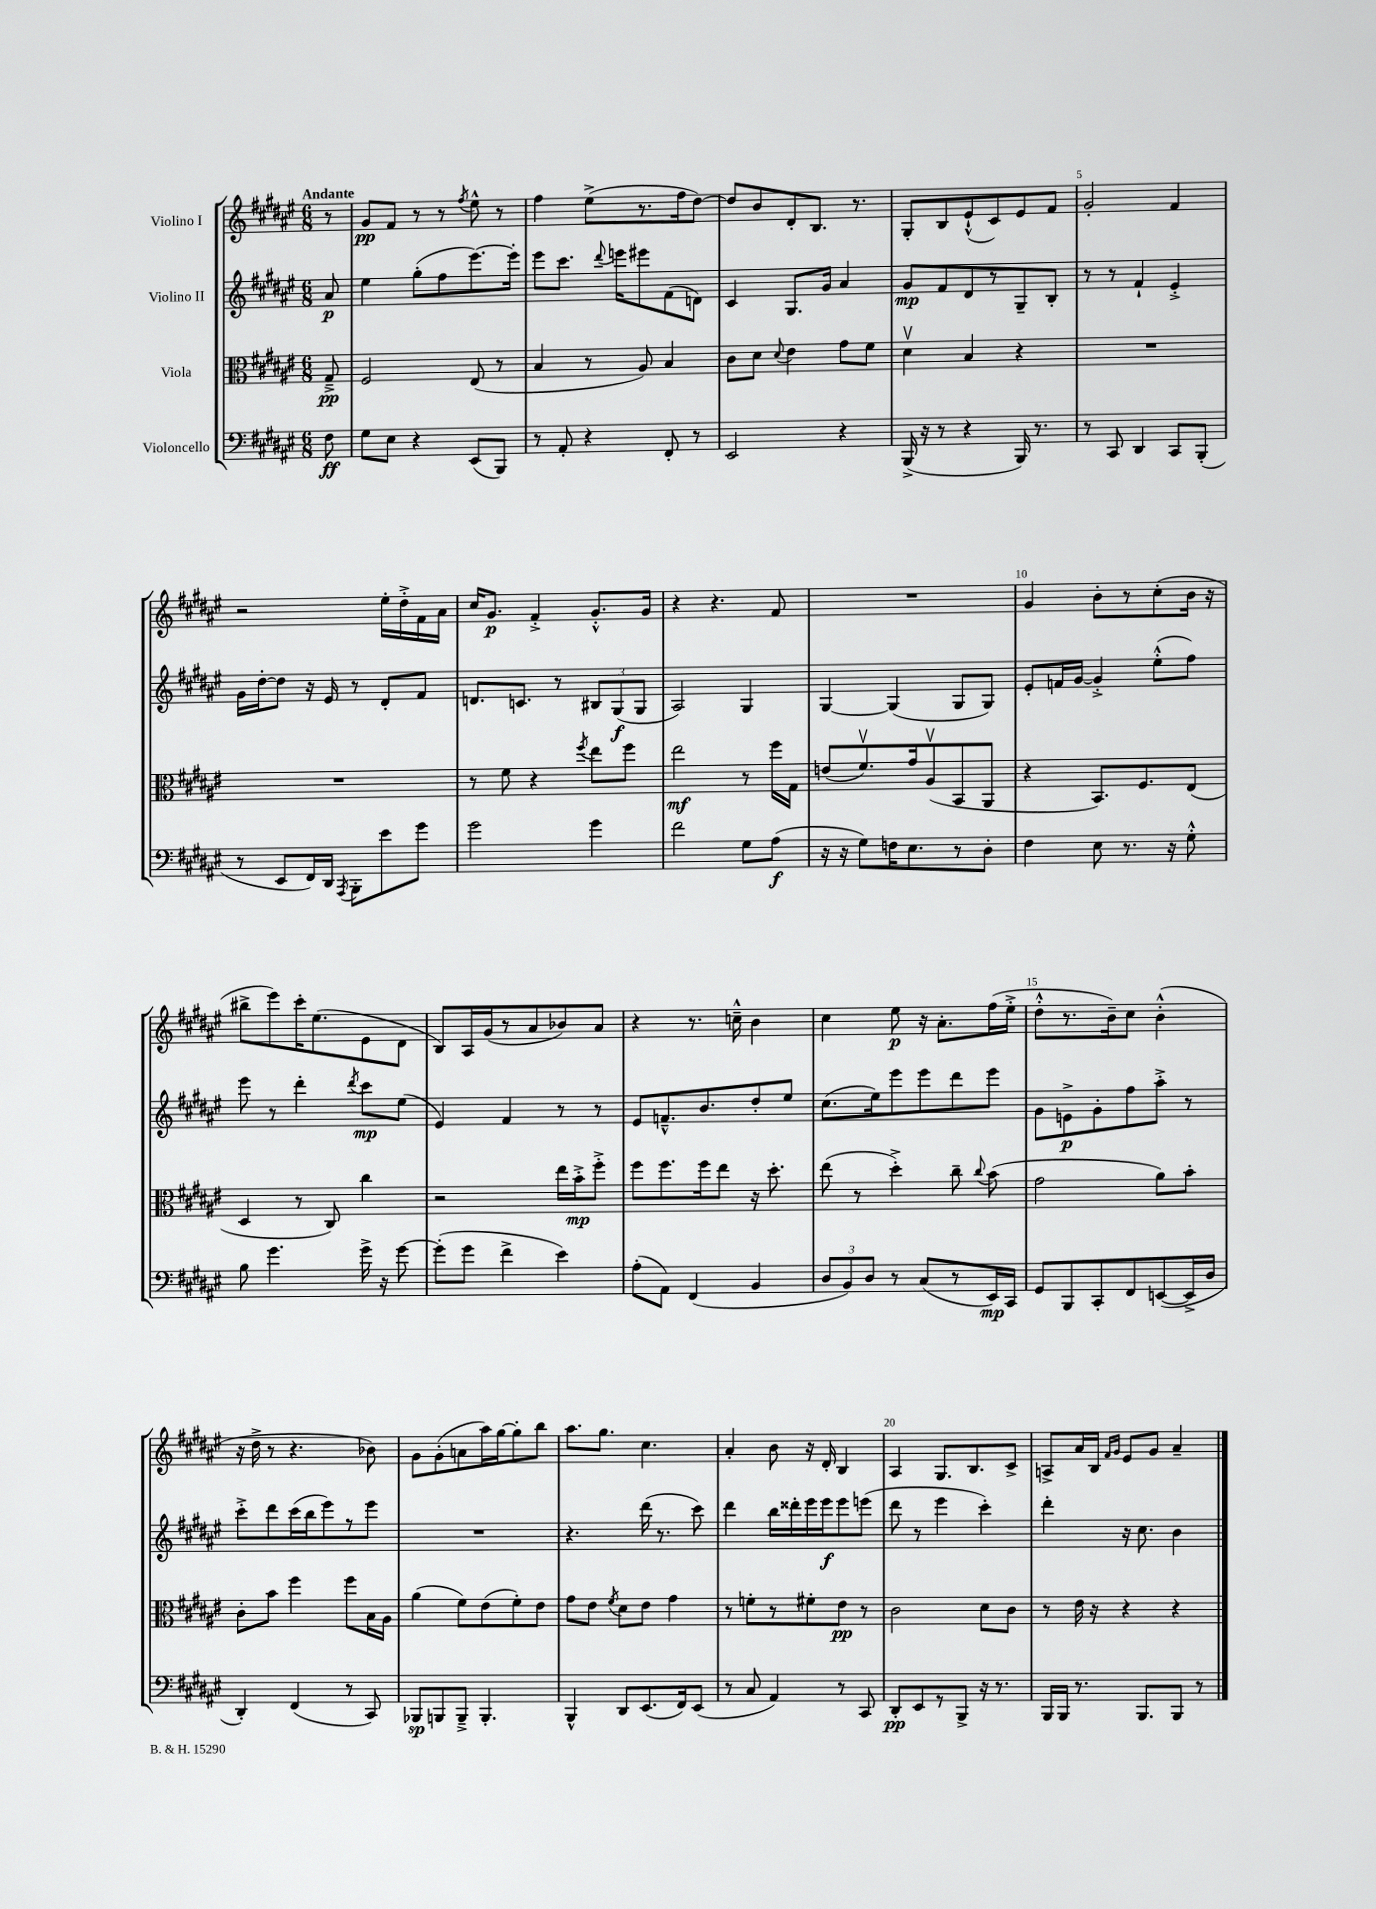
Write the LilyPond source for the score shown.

<<
\new StaffGroup <<
\new Staff = "s0" \with { instrumentName = "Violino I" } {
    \clef treble \key fis \major \numericTimeSignature \time 6/8 \partial 8 \tempo "Andante"
    \autoBeamOff r8 |
    gis'8[\pp fis'8] r8 r8 \acciaccatura { fis''8 } eis''8-^ r8 |
    fis''4 eis''8[->( r8. fis''16 dis''8]~) |
    dis''8[ b'8 dis'8-. b8.] r8. |
    gis8[-. b8 eis'8-!-^( cis'8) eis'8 fis'8] |
    gis'2-. fis'4 |
    r2 eis''16[-. dis''16-.-> fis'16 ais'16] |
    cis''16[ gis'8.]\p fis'4-.-> gis'8.[-.-^ gis'16] |
    r4 r4. fis'8 |
    R2. |
    gis'4 b'8[-. r8 cis''8-.( b'16] r16 |
    bis''8[-> eis'''8) cis'''16-. eis''8.( eis'8 dis'8] |
    b8[) ais16 gis'16( r8 ais'8 bes'8) ais'8] |
    r4 r8. c''16---^ b'4 |
    cis''4 eis''8\p r16 ais'8.[-. fis''16( eis''16]-.-> |
    dis''8[-.-^ r8. b'16--) cis''8] b'4-.-^( |
    r16 dis''16-> r8 r4. bes'8) |
    gis'8[ gis'8-.( a'8 ais''16) gis''16~ gis''8-. b''8] |
    ais''8.[ gis''8.] cis''4. |
    ais'4-. b'8 r16 dis'16-. b4 |
    ais4 gis8.[ b8. cis'8]-> |
    a8[-> ais'16 b16] \grace { fis'16[ gis'16] } eis'8[ gis'8] ais'4-- \bar "|." |
}
\new Staff = "s1" \with { instrumentName = "Violino II" } {
    \clef treble \key fis \major \numericTimeSignature \time 6/8 \partial 8
    \autoBeamOff ais'8\p |
    eis''4 gis''8[-.( fis''8 eis'''8.~) eis'''16]-. |
    eis'''8[ cis'''8.] \appoggiatura { dis'''8 } e'''16[ eis'''8 fis'8( d'8]) |
    cis'4 gis8.[ gis'16] ais'4 |
    gis'8[\mp fis'8 dis'8 r8 gis8-- b8]-. |
    r8 r8 fis'4-! eis'4-.-> |
    gis'16[ dis''16~-. dis''8] r16 eis'16 r8 dis'8[-. fis'8] |
    d'8.[ c'8.] r8 \tuplet 3/2 { bis8[ gis8\f( gis8] } |
    ais2) gis4 |
    gis4~ gis4( gis8[ gis8]) |
    eis'8[-. f'16 gis'16]~ gis'4-.-> eis''8[-.-^( fis''8]) |
    eis'''8 r8 dis'''4-. \acciaccatura { dis'''8 } cis'''8[\mp eis''8]( |
    eis'4) fis'4 r8 r8 |
    eis'8[ f'8.---^ b'8. dis''8-. eis''8] |
    cis''8.[( eis''16) eis'''8 eis'''8 dis'''8 eis'''8] |
    gis'8[ e'8->\p gis'8-. fis''8 ais''8]-.-> r8 |
    cis'''8[-.-> dis'''8 cis'''16( b''16 eis'''8) r8 eis'''8] |
    R2. |
    r4. dis'''16( r8. cis'''8) |
    dis'''4 b''16[ disis'''16-. eis'''16 eis'''16\f eis'''8 e'''8]( |
    dis'''8 r8 eis'''4 cis'''4-.) |
    dis'''4-. r16 cis''8. b'4 \bar "|." |
}
\new Staff = "s2" \with { instrumentName = "Viola" } {
    \clef alto \key fis \major \numericTimeSignature \time 6/8 \partial 8
    \autoBeamOff gis8--->\pp |
    fis2 eis8( r8 |
    b4 r8 ais8) b4 |
    cis'8[ dis'8] \appoggiatura { dis'8 } eis'4 gis'8[ fis'8] |
    dis'4\upbow b4 r4 |
    R2. |
    R2. |
    r8 fis'8 r4 \acciaccatura { fis''8 } eis''8[ fis''8] |
    eis''2\mf r8 fis''16[ gis16] |
    e'8[( fis'8.\upbow) gis'16 ais8\upbow( b,8 ais,8] |
    r4 b,8.[) fis8. eis8]( |
    dis4 r8 cis8) cis''4 |
    r2 eis''16[ b'16-.->\mp fis''8]-.-> |
    fis''8[ fis''8. fis''16 eis''8] r16 dis''8.-. |
    eis''8( r8 dis''4-.->) cis''8-- \appoggiatura { cis''8 } b'8( |
    gis'2 ais'8[) b'8]-. |
    cis'8[-. b'8] fis''4 fis''8[ b16 ais16] |
    ais'4( fis'8[) eis'8( fis'8-.) eis'8] |
    gis'8[ eis'8] \acciaccatura { fis'8 } dis'8[ eis'8] gis'4 |
    r8 f'8[-. r8 fis'8-. eis'8]\pp r8 |
    cis'2 dis'8[ cis'8] |
    r8 eis'16 r16 r4 r4 \bar "|." |
}
\new Staff = "s3" \with { instrumentName = "Violoncello" } {
    \clef bass \key fis \major \numericTimeSignature \time 6/8 \partial 8
    \autoBeamOff fis8\ff |
    gis8[ eis8] r4 eis,8[( b,,8]) |
    r8 ais,8-. r4 fis,8-. r8 |
    eis,2 r4 |
    b,,16->( r16 r8 r4 b,,16) r8. |
    r8 cis,8 dis,4 cis,8[ b,,8]-.( |
    r8 eis,8[ fis,16) dis,16] \acciaccatura { ais,,8 } b,,8[-. eis'8 gis'8] |
    gis'2 gis'4 |
    fis'2 gis8[ ais8]\f( |
    r16 r16 gis8[) f16 eis8. r8 dis8]-. |
    fis4 eis8 r8. r16 gis8-.-^ |
    b8 gis'4. gis'16-> r16 gis'8~ |
    gis'8[-.( gis'8] fis'4-> eis'4) |
    ais8[-.( ais,8]) fis,4( b,4 |
    \tuplet 3/2 { dis8[ b,8) dis8] } r8 cis8[( r8 eis,16\mp) cis,16] |
    gis,8[ b,,8 cis,8-. fis,8 e,8~( e,16-> dis16] |
    dis,4-.) fis,4( r8 cis,8) |
    bes,,8[\sp b,,8 b,,8]---> b,,4.-. |
    b,,4-^ dis,8[ eis,8.( fis,16) eis,8]( |
    r8 cis8 ais,4) r8 cis,8 |
    dis,8[-.\pp eis,8 r8 b,,8]-> r16 r8. |
    b,,16[ b,,16] r8. b,,8.[ b,,8] r8 \bar "|." |
}
>>
>>
\layout { \context { \Score \override BarNumber.break-visibility = ##(#f #t #t) barNumberVisibility = #(every-nth-bar-number-visible 5) } }
